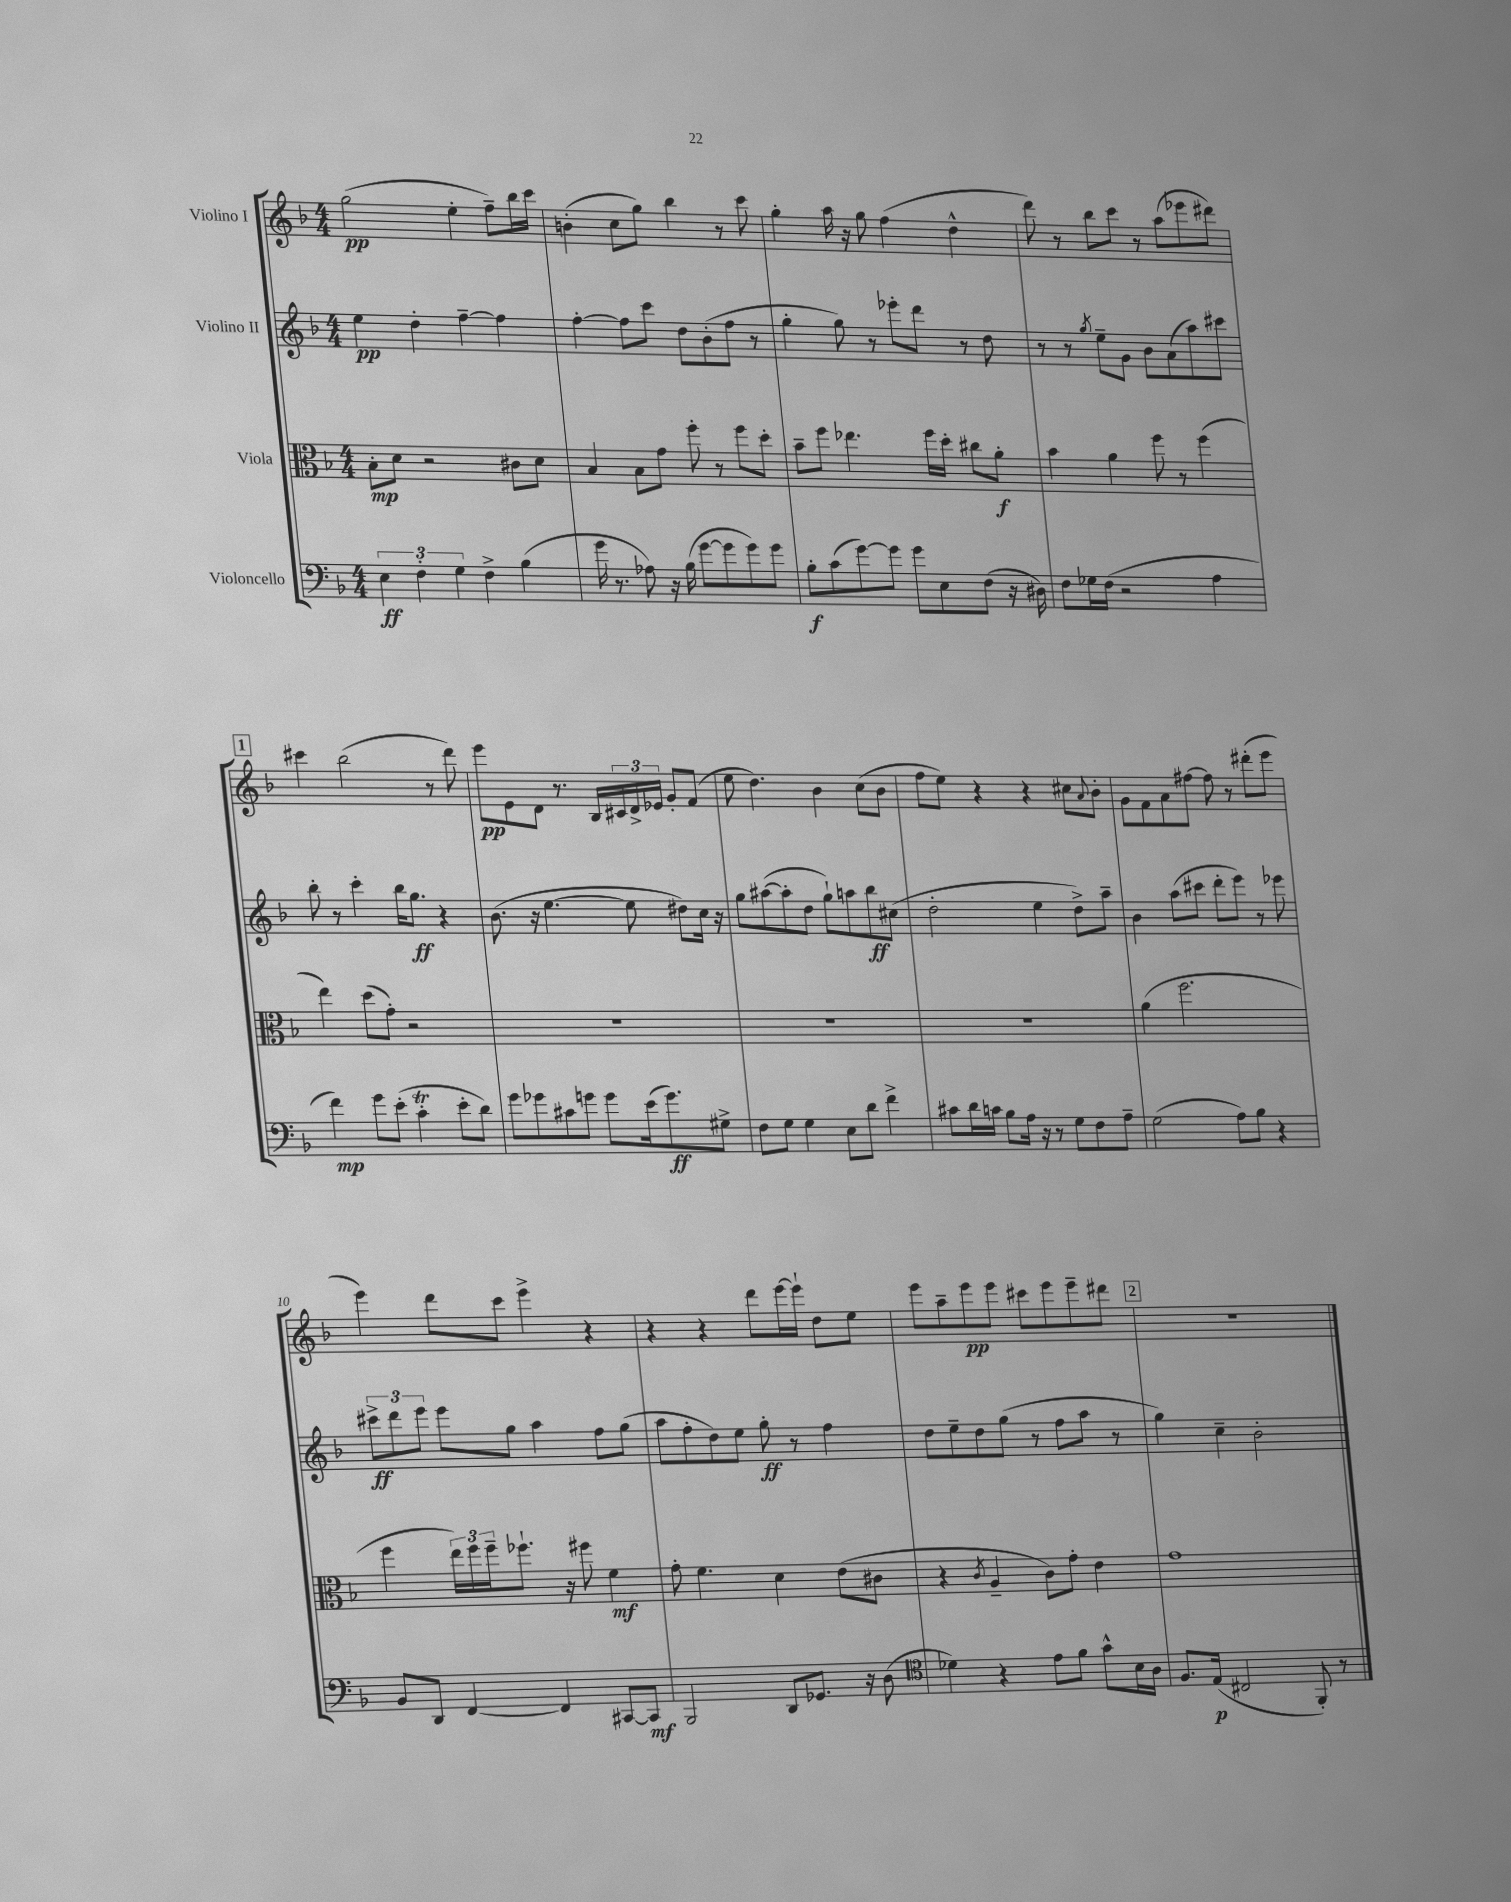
<<
\new StaffGroup <<
\new Staff = "s0" \with { instrumentName = "Violino I" } {
    \clef treble \key f \major \numericTimeSignature \time 4/4
    g''2\pp( e''4-. f''8--) bes''16 c'''16 |
    b'4-.( c''8 g''8) bes''4 r8 c'''8 |
    g''4-. a''16 r16 g''8 f''4( d''4-^ |
    d'''8) r8 bes''8 c'''8 r8 a''8( ees'''8 dis'''8) |
    \mark \markup { \box "1" } cis'''4 bes''2( r8 d'''8) |
    e'''8\pp e'8 d'8 r8. bes16 \tuplet 3/2 { cis'16 d'16-> ees'16 } g'8-. f'8( |
    e''8 d''4.) bes'4 c''8( bes'8 |
    f''8 e''8) r4 r4 cis''8 \appoggiatura { a'8 } bes'8-. |
    g'8 f'8 a'8 fis''8~ fis''8 r8 dis'''8-.( e'''8 |
    e'''4) d'''8 c'''8 e'''4-> r4 |
    r4 r4 d'''8 e'''16~ e'''16-! d''8 e''8 |
    e'''8 a''8-- e'''8\pp e'''8 cis'''8 e'''8 e'''8-- dis'''8 |
    \mark \markup { \box "2" } R1 \bar "|." |
}
\new Staff = "s1" \with { instrumentName = "Violino II" } {
    \clef treble \key f \major \numericTimeSignature \time 4/4
    e''4\pp d''4-. f''4~-- f''4 |
    f''4~-. f''8 c'''8 d''8 bes'8-.( f''8 r8 |
    g''4-. g''8) r8 ees'''8-. d'''8 r8 d''8 |
    r8 r8 \acciaccatura { g''8 } e''8-- g'8 bes'8 a'8( a''8) cis'''8 |
    \mark \markup { \box "1" } bes''8-. r8 c'''4-. bes''16 g''8.\ff r4 |
    bes'8.( r16 e''4.~ e''8 dis''8) c''16 r16 |
    g''8 ais''8~( ais''8-. d''8 g''8-!) a''8 bes''8\ff cis''8( |
    d''2-. e''4 d''8->) a''8-- |
    bes'4 a''8( cis'''8 d'''8-. e'''8) r8 ees'''8 |
    \tuplet 3/2 { cis'''8->\ff d'''8 e'''8 } e'''8 g''8 a''4 f''8 g''8( |
    a''8 f''8-. d''8) e''8 g''8-.\ff r8 f''4 |
    d''8 e''8-- d''8 g''8( r8 f''8 a''8 r8 |
    \mark \markup { \box "2" } g''4) c''4-- bes'2-. \bar "|." |
}
\new Staff = "s2" \with { instrumentName = "Viola" } {
    \clef alto \key f \major \numericTimeSignature \time 4/4
    bes8-.\mp d'8 r2 cis'8 d'8 |
    bes4 bes8 g'8 f''8-. r8 f''8 d''8-. |
    bes'8-- f''8 ees''4. f''16 d''16-. cis''8 a'8-.\f |
    bes'4 a'4 f''8 r8 f''4( |
    \mark \markup { \box "1" } e''4) d''8( g'8-.) r2 |
    R1 |
    R1 |
    R1 |
    a'4( f''2. |
    f''4 \tuplet 3/2 { e''16) f''16 f''16-- } fes''8.-! r16 fis''8 f'4\mf |
    g'8-. f'4. d'4 e'8( cis'8 |
    r4 \acciaccatura { c'8 } a4-- c'8) g'8-. e'4 |
    \mark \markup { \box "2" } g'1 \bar "|." |
}
\new Staff = "s3" \with { instrumentName = "Violoncello" } {
    \clef bass \key f \major \numericTimeSignature \time 4/4
    \tuplet 3/2 { e4\ff f4-. g4 } f4-> bes4( |
    g'16 r8. aes8) r16 bes16( g'8~ g'8 g'8) g'8 |
    bes8-.\f c'8( g'8~) g'8 g'8 e8 f8( r16 dis16) |
    f8 ges16 f16( r2 a4 |
    \mark \markup { \box "1" } f'4\mp) g'8 e'8-.( c'4-.\trill e'8-. d'8) |
    g'8 ges'8 cis'8 g'8 g'8 e'16( g'8.\ff) gis8-> |
    f8 g8 g4 e8 d'8 f'4-> |
    cis'8 d'16 c'16 bes8 a16 r16 r8 g8 f8 a8-- |
    g2( a8) bes8 r4 |
    bes,8 d,8 f,4~ f,4 cis,8~ cis,8\mf |
    bes,,2 d,8 ges,8. r16 d8( |
    \clef tenor des'4) r4 e'8 f'8 g'8-^ bes16 a16 |
    \mark \markup { \box "2" } f8. e16\p( cis2 f,8-.) r8 \bar "|." |
}
>>
>>
